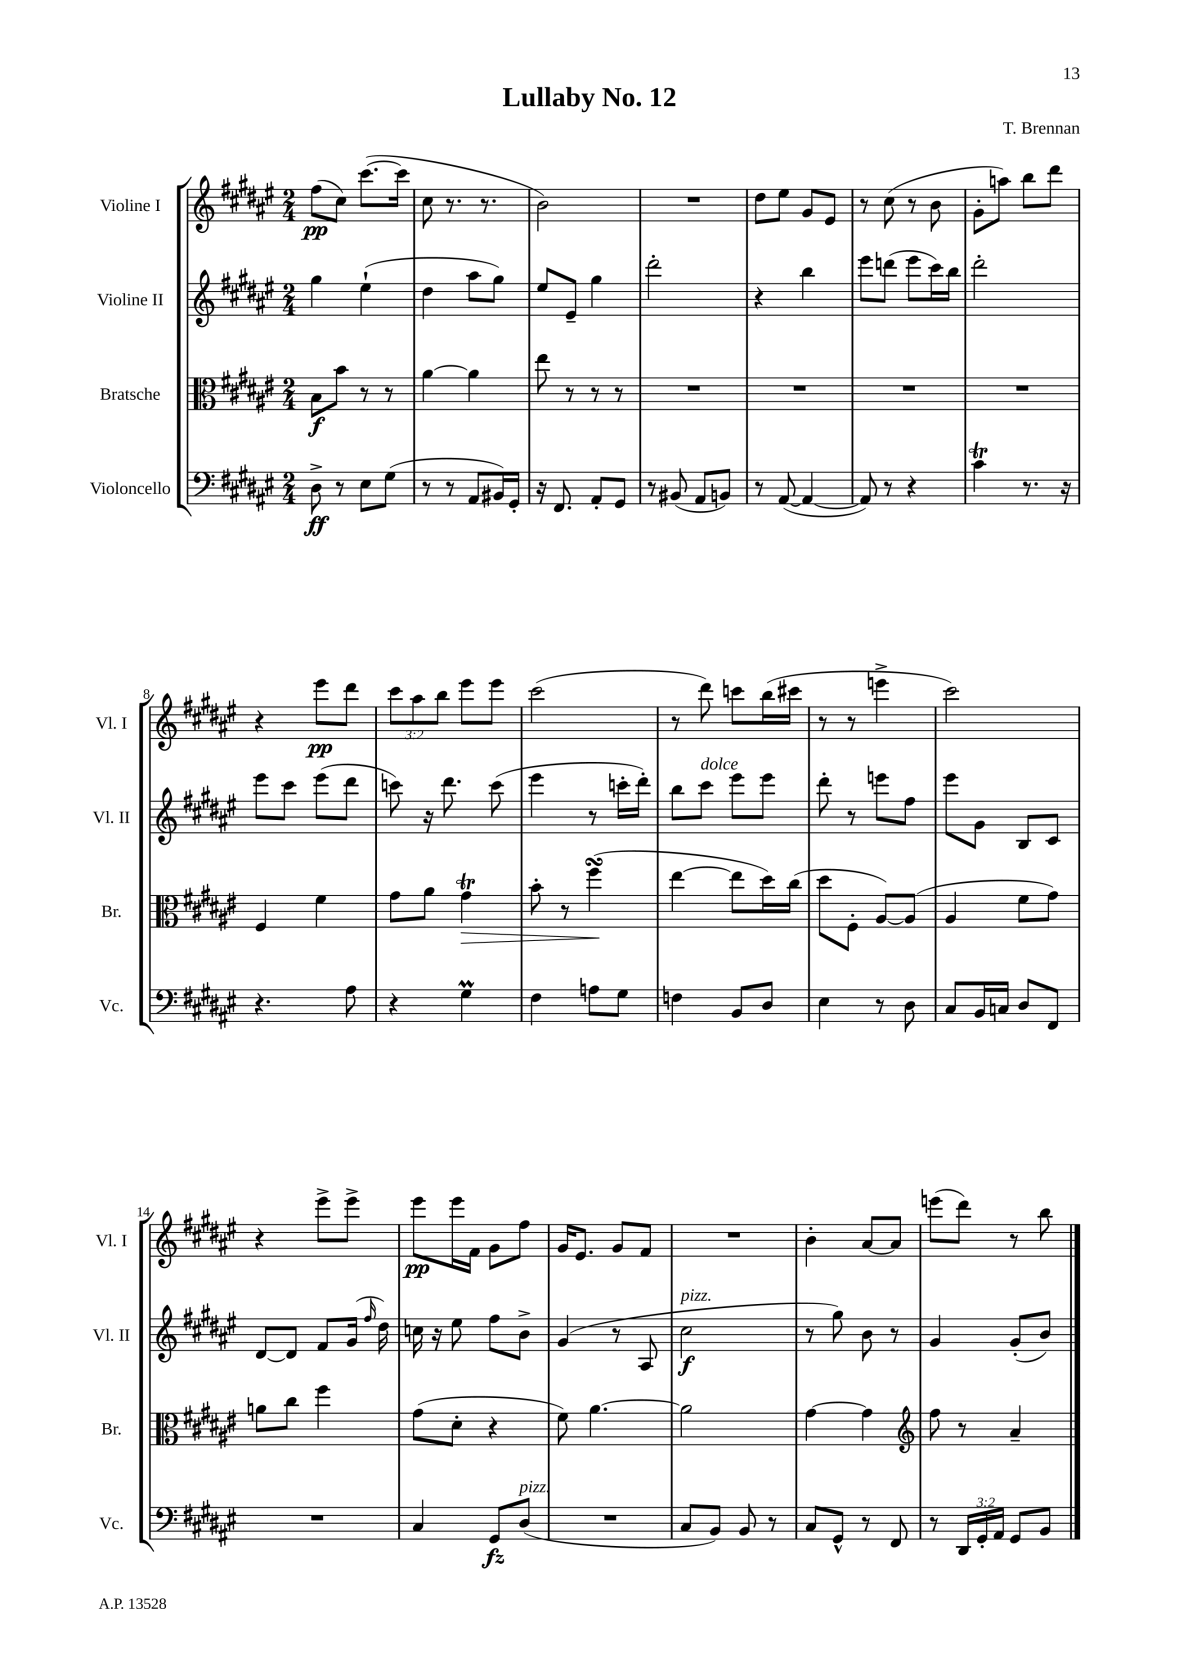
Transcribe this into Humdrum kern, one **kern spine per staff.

**kern	**kern	**kern	**kern
*staff4	*staff3	*staff2	*staff1
*clefF4	*clefC3	*clefG2	*clefG2
*k[f#c#g#d#a#e#]	*k[f#c#g#d#a#e#]	*k[f#c#g#d#a#e#]	*k[f#c#g#d#a#e#]
*M2/4	*M2/4	*M2/4	*M2/4
8D#^	8B	4gg#	(8ff#
8r	8b	.	8cc#)
8E#	8r	(4ee#`	([8.ccc#
(8G#	8r	.	.
.	.	.	16ccc#]
=	=	=	=
8r	[4a#	4dd#	8cc#
8r	.	.	8.r
8AA#	4a#]	8aa#	.
.	.	.	8.r
16BB#)	.	8gg#)	.
16GG#'	.	.	.
=	=	=	=
16r	8ee#	8ee#	2b)
8.FF#	.	.	.
.	8r	8e#~	.
8AA#'	8r	4gg#	.
8GG#	8r	.	.
=	=	=	=
8r	2r	2ddd#'	2r
(8BB#	.	.	.
8AA#	.	.	.
8BB)	.	.	.
=	=	=	=
8r	2r	4r	8dd#
([8AA#	.	.	8ee#
4AA#_	.	4bb	8g#
.	.	.	8e#
=	=	=	=
8AA#])	2r	8eee#	8r
8r	.	(8ddd	(8cc#
4r	.	8eee#	8r
.	.	16ccc#)	8b
.	.	16bb	.
=	=	=	=
4c#	2r	2ddd#'	8g#'
.	.	.	8aa)
8.r	.	.	8bb
.	.	.	8ddd#
16r	.	.	.
=	=	=	=
4.r	4F#	8eee#	4r
.	.	8ccc#	.
.	4f#	(8eee#	8eee#
8A#	.	8ddd#	8ddd#
=	=	=	=
4r	8g#	8ccc)	12ccc#
.	.	.	12aa#
.	8a#	16r	.
.	.	.	12bb
.	.	8.ddd#	.
4G#	4g#	.	8eee#
.	.	(8ccc	8eee#
=	=	=	=
4F#	8b'	4eee#	(2ccc#
.	8r	.	.
8A	(4ff#	8r	.
8G#	.	16ccc'	.
.	.	16ddd#')	.
=	=	=	=
4F	[4ee#	8bb	8r
.	.	8ccc#	8ddd#)
8BB	8ee#]	8eee#	8ccc
8D#	16dd#)	8eee#	(16bb
.	(16cc#	.	16ccc#
=	=	=	=
4E#	8dd#	8ddd#'	8r
.	8F#'	8r	8r
8r	[8A#)	8eee	4eee^
8D#	(8A#]	8ff#	.
=	=	=	=
8C#	4A#	8eee#	2ccc#)
16BB	.	8g#	.
16C	.	.	.
8D#	8f#	8B	.
8FF#	8g#)	8c#	.
=	=	=	=
2r	8a	[8d#	4r
.	8cc#	8d#]	.
.	4ff#	8f#	8eee#^
.	.	(16g#	8eee#^
.	.	16qqff#	.
.	.	16dd#)	.
=	=	=	=
4C#	(8g#	16cc	8eee#
.	.	16r	.
.	8d#'	8ee#	16eee#
.	.	.	16f#
8GG#	4r	8ff#	8g#
(8D#	.	8b^	8ff#
=	=	=	=
2r	8f#)	(4g#	16g#
.	.	.	8.e#
.	[4.a#	.	.
.	.	8r	8g#
.	.	8A#	8f#
=	=	=	=
8C#	2a#]	2cc#	2r
8BB)	.	.	.
8BB	.	.	.
8r	.	.	.
=	=	=	=
8C#	[4g#	8r	4b'
8GG#^^	.	8gg#)	.
8r	4g#]	8b	[8a#
8FF#	.	8r	8a#]
=	=	=	=
*	*clefG2	*	*
8r	8ff#	4g#	(8eee
24DD#	8r	.	8ddd#)
24GG#'	.	.	.
24AA#	.	.	.
8GG#	4a#~	(8g#'	8r
8BB	.	8b)	8bb
==	==	==	==
*-	*-	*-	*-
